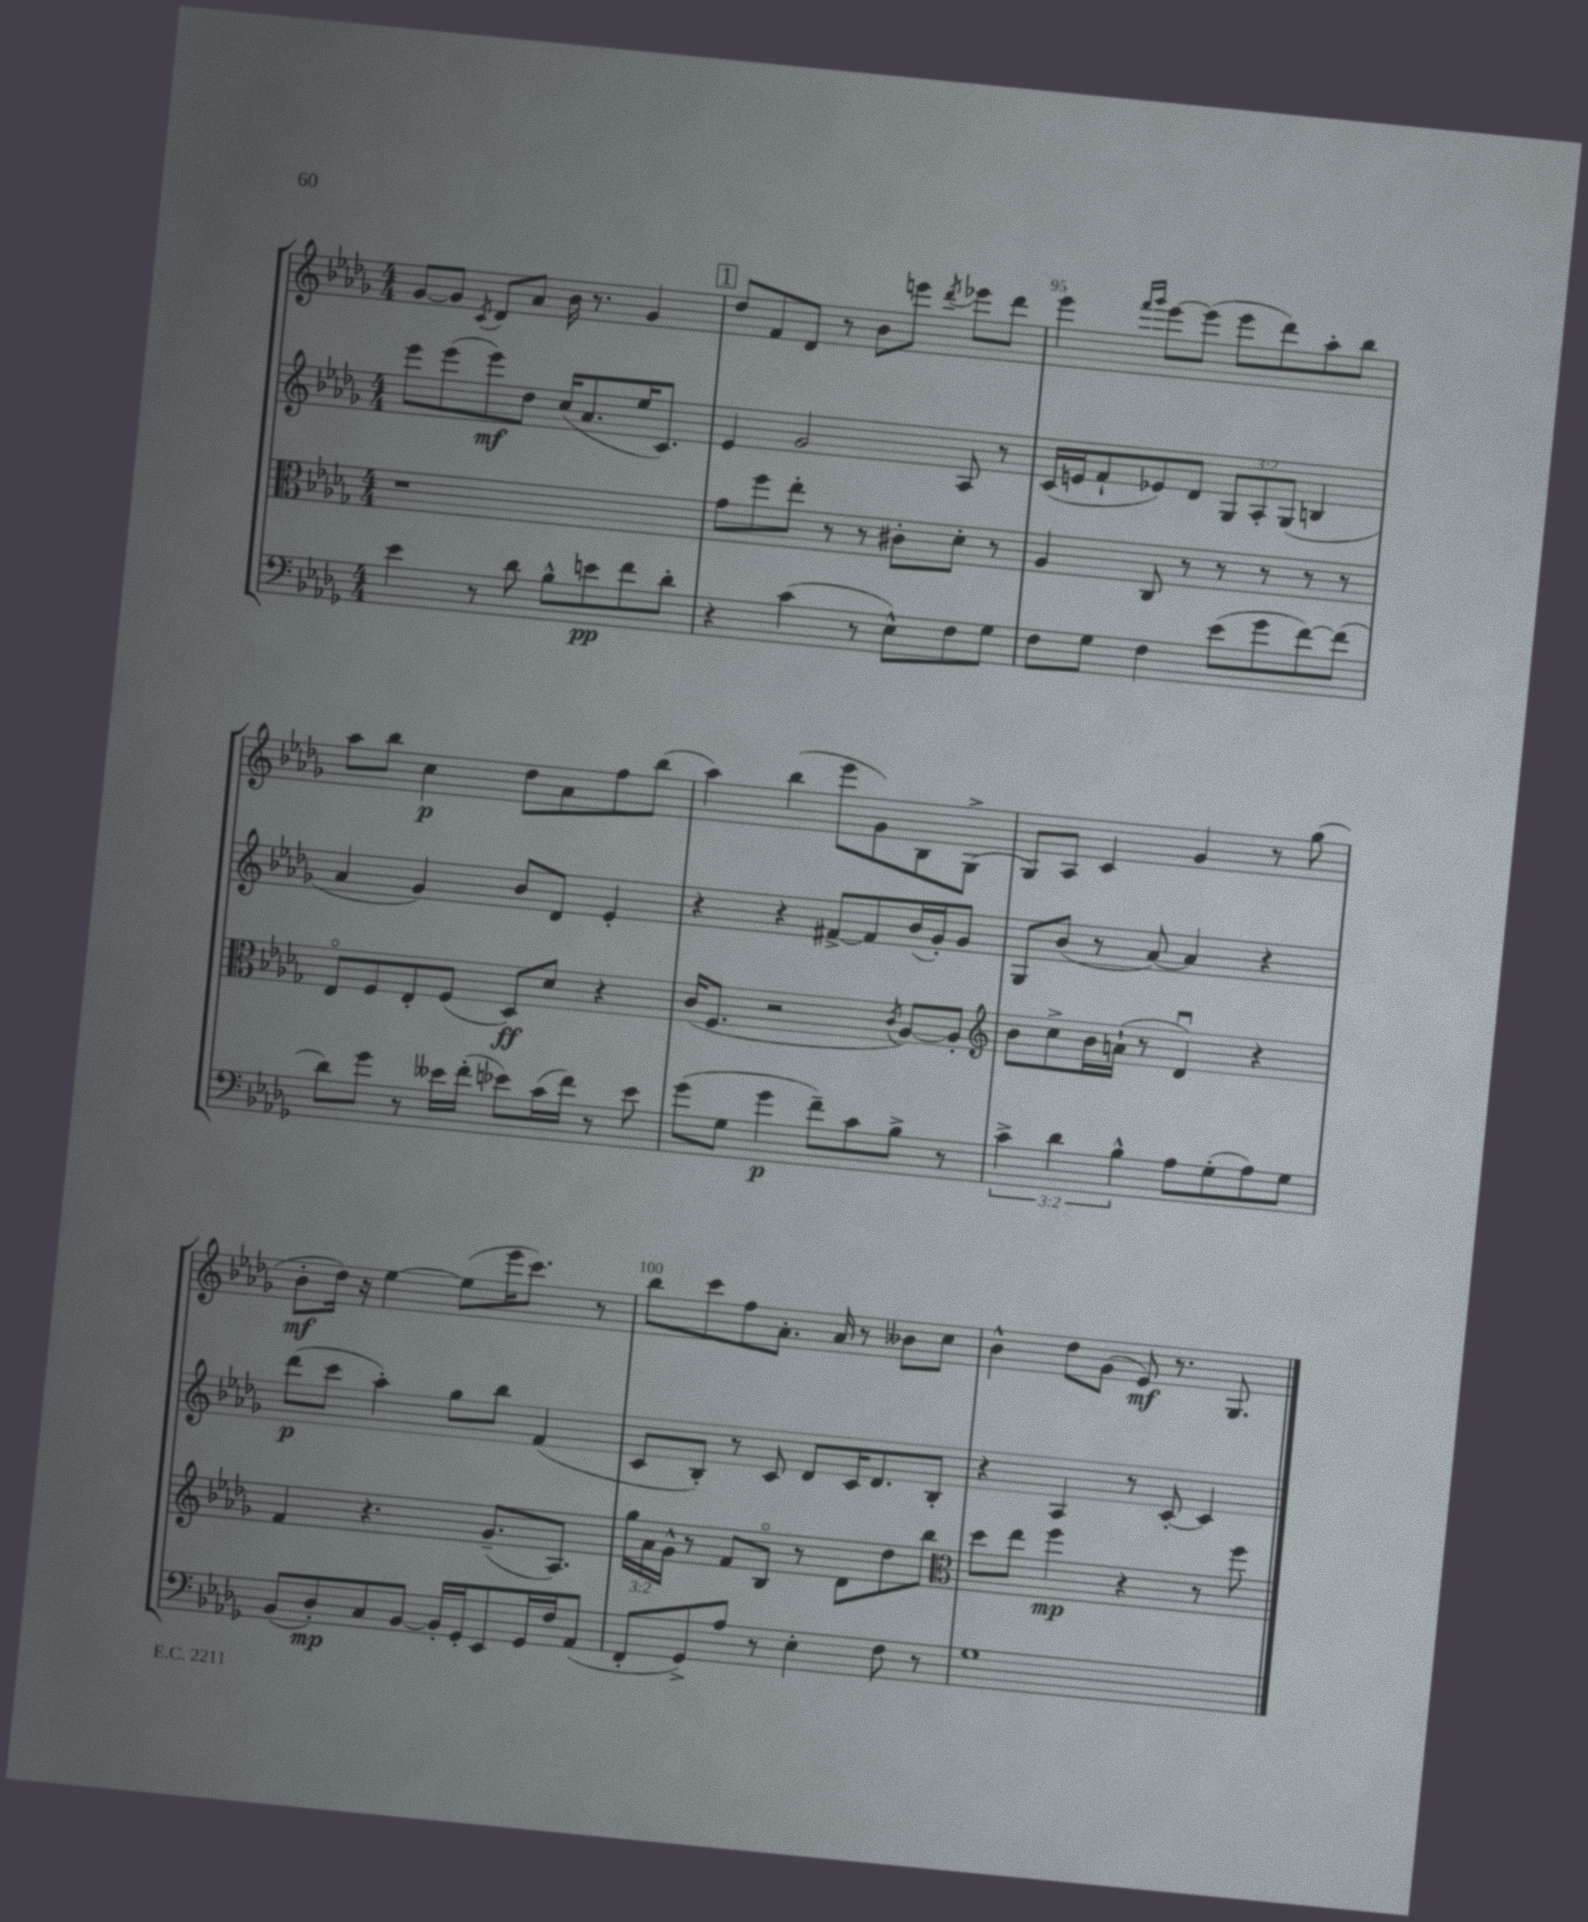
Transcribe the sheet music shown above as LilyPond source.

<<
\new StaffGroup <<
\new Staff = "s0" {
    \clef treble \key des \major \numericTimeSignature \time 4/4
    \autoBeamOff ges'8[~ ges'8] \acciaccatura { c'8 } des'8[ aes'8] bes'16 r8. ges'4 |
    \mark \markup { \box "1" } des''8[ f'8 des'8] r8 bes'8[ e'''8] \acciaccatura { des'''8 } ees'''8[ des'''8] |
    ees'''4 \grace { f'''16[ ges'''16] } ees'''8[~ ees'''8]( ees'''8[ des'''8) aes''8-. bes''8] |
    aes''8[ bes''8] c''4\p des''8[ aes'8 f''8 bes''8]( |
    aes''4) bes''4( ees'''8[ ges'8) bes8 ges8]->( |
    ges8[) aes8] c'4 ges'4 r8 ges''8( |
    bes'8[-.\mf des''16]) r16 ees''4~ ees''8[( ees'''16 c'''8.]) r8 |
    bes''8[ c'''8 f''8 aes'8.]-. aes'16 r8 beses'8[ c''8] |
    bes'4-^ des''8[ ges'8]( ees'8\mf) r8. ges8. \bar "|." |
}
\new Staff = "s1" {
    \clef treble \key des \major \numericTimeSignature \time 4/4 \override Staff.TupletNumber.text = #tuplet-number::calc-fraction-text
    \autoBeamOff ees'''8[ ees'''8( ees'''8\mf) des''8] c''16[( aes'8. ees''16 c'8.]) |
    \mark \markup { \box "1" } ees'4 ges'2 aes8 r8 |
    c'16[( e'16 f'8-! ees'8) des'8] \tuplet 3/2 { ges8[ aes8-. ges8]( } b4 |
    aes'4 ges'4) bes'8[ des'8] ees'4-. |
    r4 r4 fis'8[~-> fis'8 bes'16( ges'16-.) ges'8] |
    ges8[ bes'8]( r8 aes'8~) aes'4 r4 |
    des'''8[\p( c'''8] aes''4-.) ges''8[ bes''8] f'4( |
    c'8[ bes8]-.) r8 c'8 des'8[ c'16 des'8. bes8]-. |
    r4 aes4 r8 c'8~-. c'4 \bar "|." |
}
\new Staff = "s2" {
    \clef alto \key des \major \numericTimeSignature \time 4/4 \override Staff.TupletNumber.text = #tuplet-number::calc-fraction-text
    \autoBeamOff r1 |
    \mark \markup { \box "1" } ges'8[ f''8 ees''8]-. r8 r8 cis'8[-. des'8]-. r8 |
    aes4 c8 r8 r8 r8 r8 r8 |
    ees8[\flageolet f8 ees8-. f8]( des8[\ff) des'8] r4 |
    c'16[( f8.] r2 \acciaccatura { c'8 } aes8[~) aes8]-. |
    \clef treble bes'8[ c''8-> bes'16 a'16]-!( r8 des'4\downbow) r4 |
    f'4 r4. ges'8.[--( aes8.]) |
    \tuplet 3/2 { ges''16[ aes'16 ges'16]-^ } r8 f'8[ bes8]\flageolet r8 des'8[ des''8 bes''8] |
    \clef alto des''8[ ees''8] f''4\mp r4 r8 f''8 \bar "|." |
}
\new Staff = "s3" {
    \clef bass \key des \major \numericTimeSignature \time 4/4 \override Staff.TupletNumber.text = #tuplet-number::calc-fraction-text
    \autoBeamOff ees'4 r8 des'8 bes8[-^ e'8\pp f'8 des'8]-. |
    \mark \markup { \box "1" } r4 c'4( r8 ees8[-^) f8 ges8] |
    f8[ ges8] f4 ees'8[( ges'8 f'8~) f'8]( |
    des'8[) ges'8] r8 eeses'16[ f'16]-.( ees'8[) c'16( f'16]) r8 ees'8 |
    ges'8[( ges8] ges'4\p f'8[--) c'8 bes8]-> r8 |
    \tuplet 3/2 { c'4-> des'4 bes4-^ } aes8[ ges8-.( aes8) ges8] |
    bes,8[( des8-.\mp) c8 bes,8]~ bes,16[-. ges,16-. ees,8 ges,16 f16 aes,8]( |
    f,8[-. ges,8->) aes8] r8 ees4-. f8 r8 |
    ges1 \bar "|." |
}
>>
>>
\layout { \context { \Score currentBarNumber = #93 \override BarNumber.break-visibility = ##(#f #t #t) barNumberVisibility = #(every-nth-bar-number-visible 5) } }
